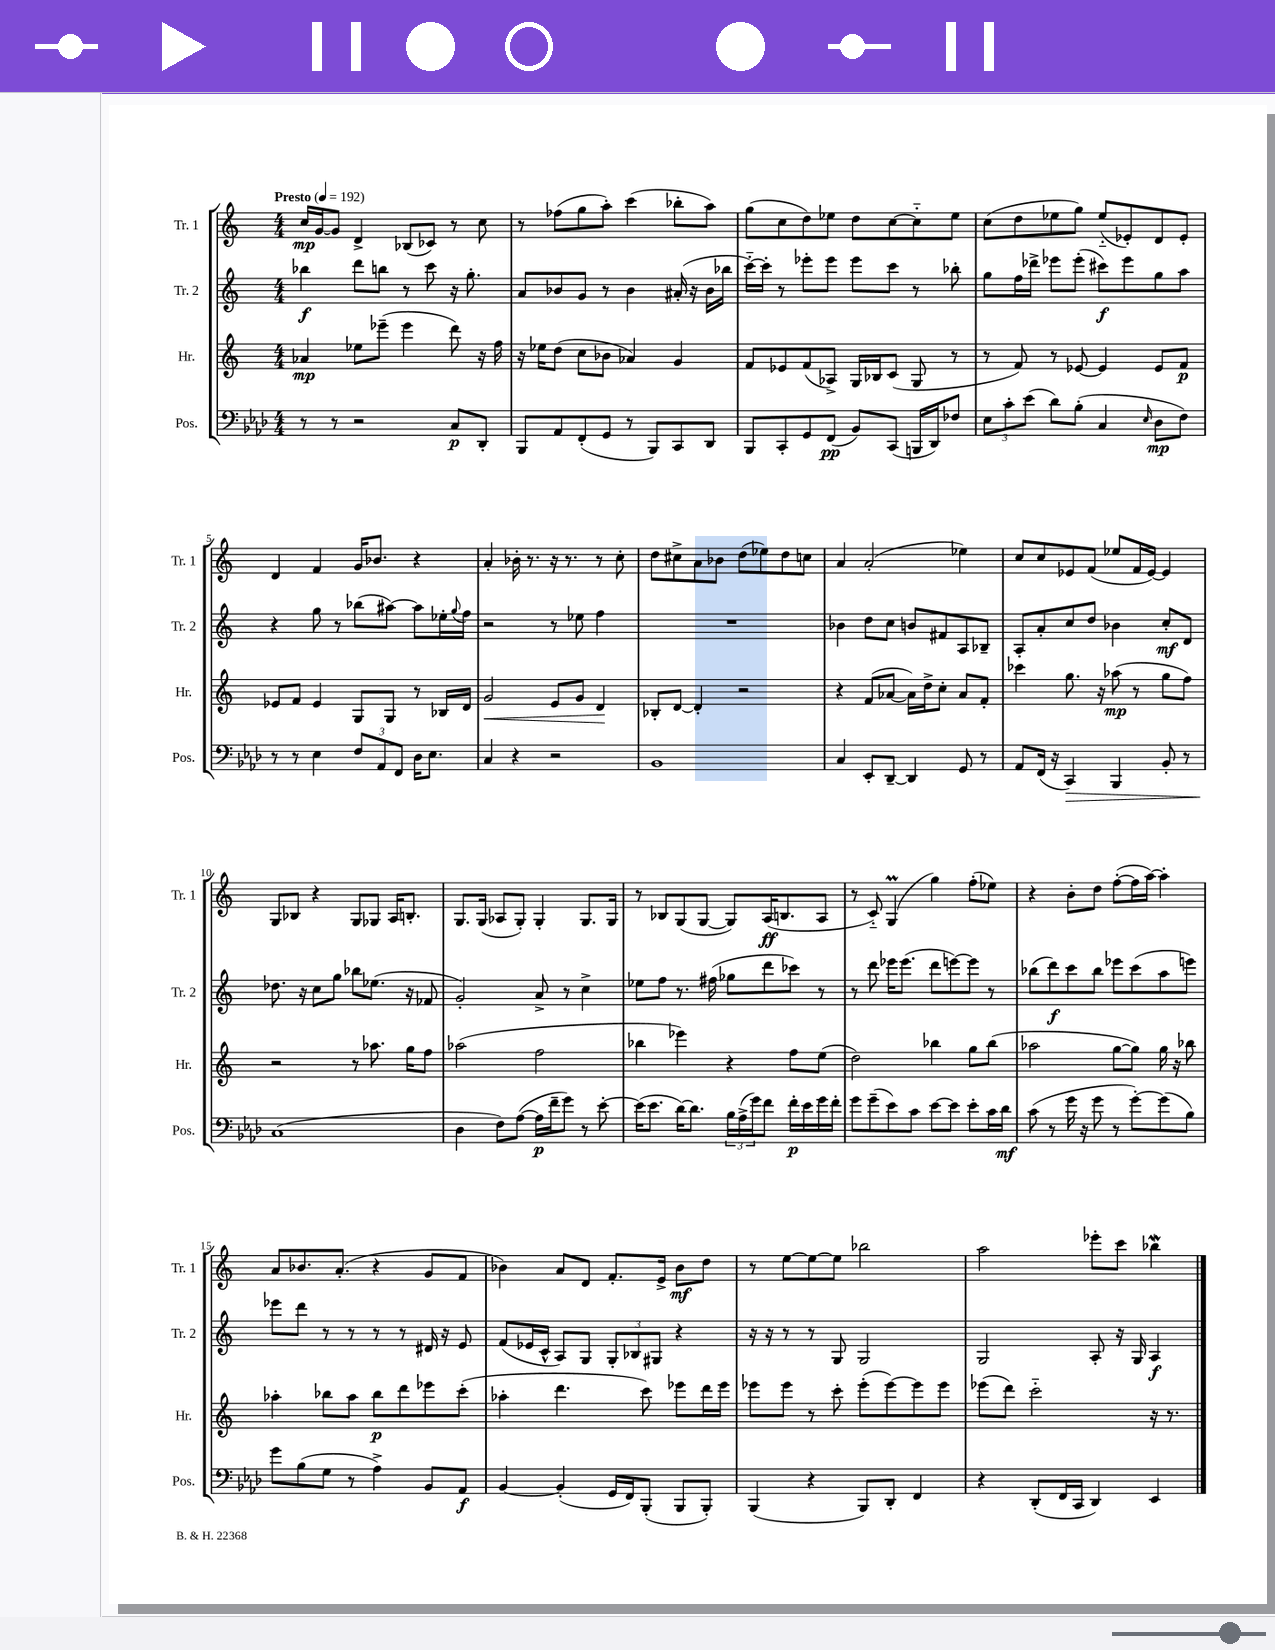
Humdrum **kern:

**kern	**kern	**kern	**kern
*staff4	*staff3	*staff2	*staff1
*clefF4	*clefG2	*clefG2	*clefG2
*k[b-e-a-d-]	*k[]	*k[]	*k[]
*M4/4	*M4/4	*M4/4	*M4/4
*MM192	*MM192	*MM192	*MM192
8r	4a-	4bb-	16cc
.	.	.	[16g
8r	.	.	8g]
2r	8ee-	8ddd	4d^
.	(8eee-~	8bb	.
.	4eee-	8r	(8B-
.	.	8ccc	8c-)
8C	8ddd)	16r	8r
.	.	8.gg'	.
8DD-'	16r	.	8cc
.	16ff	.	.
=	=	=	=
8BBB-	16r	8a	8r
.	16ee-	.	.
8AA-	(8dd	8b-	(8ff-
(8FF'	8cc	8g	8gg
8GG	8b-	8r	8aa')
8r	4a-)	4b-	(4ccc
8BBB-)	.	.	.
8CC	4g	(16a#'	8bb-'
.	.	16r	.
8DD-	.	16b-	8aa)
.	.	16bb-	.
=	=	=	=
8BBB-	8f	[16ccc'~)	(8gg
.	.	16ccc']	.
8CC'	8e-	8r	8cc
8GG	(8f	8eee-'	8dd)
(8FF	8A-^)	8eee-	8ee-
8BB-)	16G	8eee-	8dd
.	16B-	.	.
(8CC	(8c	8ccc	[8cc
16BBB	8G	8r	8cc'~]
16DD-)	.	.	.
8F-	8r	8bb-'	8ee-
=	=	=	=
12E-	8r	8gg	(8cc
12c'	.	.	.
.	8f)	16ff	8dd
(12e-	.	.	.
.	.	16ddd-^	.
8d-)	8r	8eee-	8ee-
(8B-'	[8e-	(8eee-'	8gg)
4C	4e-]	8ccc#)	(8ee-'~
.	.	8eee-	8e-')
16qqE-	.	.	.
8D-	8e-	8gg	8d
8F)	8f	8aa	8e-'
=	=	=	=
8r	8e-	4r	4d
8r	8f	.	.
4E-	4e-	8gg	4f
.	.	8r	.
12F	8G	(8bb-	16g
.	.	.	8.b-
12AA-	.	.	.
.	8G	[8aa#)	.
12FF	.	.	.
16D-	8r	8aa#]	4r
8.E-	.	.	.
.	16B-	16ee-'	.
.	.	8qqgg	.
.	16d	16ff	.
=	=	=	=
4C	2g	2r	4a'
4r	.	.	16b-'
.	.	.	8.r
2r	8e	8r	16r
.	.	.	8.r
.	8g	8ee-	.
.	4d	4ff	8r
.	.	.	8cc'
=	=	=	=
1BB-	8B-'	1r	8dd
.	[8d	.	8cc#^
.	4d']	.	8a
.	.	.	8b-
.	2r	.	(8dd
.	.	.	8ee-)
.	.	.	8dd
.	.	.	8cc
=	=	=	=
4C	4r	4b-	4a
8EE-'	(8f	8dd	(2a'
[8DD-~	[8a-	8cc	.
4DD-]	16a-])	8b	.
.	16dd^	.	.
.	8cc'	8f#	.
8GG	8a-	8A	4ee-)
8r	8f'	8B-~	.
=	=	=	=
8AA-	4ccc-	8A'	8cc
(16FF	.	8a'	8cc
16r	.	.	.
4CC)	8.gg	8cc	8e-
.	.	8dd	(8f
.	16r	.	.
4BBB-	(8aa-	4b-	8ee-
.	8r	.	16f
.	.	.	[16e-)
8BB-'	8gg	8cc'	4e-]
8r	8ff)	8d	.
=	=	=	=
(1C	2r	8.dd-	8G
.	.	.	8B-
.	.	16r	.
.	.	8cc	4r
.	.	8gg	.
.	8r	8bb-	8G
.	8.aa-	(8.ee-	8G-
.	.	.	16A
.	16gg	16r	8.B'
.	8ff	8f-	.
=	=	=	=
4D-	(2aa-	2g')	8.G
.	.	.	(16G
8F)	.	.	8A-
([8A-	.	.	8G')
16A-]	2ff	8a^	4G'
16f~	.	.	.
8g)	.	8r	.
8r	.	4cc^	8.G
[8e-'	.	.	.
.	.	.	16G
=	=	=	=
(16e-]	4bb-	8ee-	8r
8.e-	.	.	.
.	.	8ff	8B-
[16d-)	4eee-)	8.r	(8G
8.d-]	.	.	.
.	.	.	[8G
.	.	(16ff#	.
24B-	4r	8gg-	8G])
(24A-^	.	.	.
24g)	.	.	.
8f	.	8ddd	(16A
.	.	.	8.B
16f'	8ff	8ccc-)	.
16e-	.	.	.
16g	(8ee	8r	8A
16f'	.	.	.
=	=	=	=
8g	2dd)	8r	8r
(8g~	.	8ddd	8c'~)
8e-)	.	16eee-	(4G
.	.	(8.eee-	.
8c	.	.	.
[8e-	4bb-	8ddd	4gg)
8e-]	.	[8eee)	.
8e-'	8gg	8eee]	(8ff'
16c	(8bb-	8r	8ee-)
16d-	.	.	.
=	=	=	=
(8c	2aa-	(8bb-	4r
8r	.	8ddd)	.
16g	.	8ccc	8b'
16r	.	.	.
8g	.	8bb-	8dd
8r	[8gg	8eee-	([8ff'
[8g')	8gg])	(8ccc	16ff]
.	.	.	[16aa)
(8g]	16gg	8aa	4aa']
.	16r	.	.
8B-)	8bb-	8eee)	.
=	=	=	=
8g	4aa-'	8eee-	8a
(8B-	.	8ddd	8.b-
8G	8bb-	8r	.
.	.	.	(8.a'
8r	8aa-	8r	.
4A-^)	8bb-	8r	4r
.	8ddd	8r	.
8BB-	8eee-	16d#	8g
.	.	16r	.
8AA-	(8ccc'	8e	8f
=	=	=	=
[4BB-	4aa-'	(8f	4b-)
.	.	16e-	.
.	.	16c^^	.
(4BB-']	4.ddd	8A)	8a
.	.	8G	8d
16GG	.	12G'	8.f'
16FF)	.	.	.
.	.	12B-	.
(8BBB-'	8ccc)	.	.
.	.	12G#	.
.	.	.	16e^
8BBB-	8eee-	4r	8b-
8BBB-')	16ddd	.	8dd
.	16eee-	.	.
=	=	=	=
(4BBB-	8eee-	16r	8r
.	.	16r	.
.	8eee-	8r	[8ee
4r	8r	8r	8ee_
.	8ccc'	8G	8ee]
8BBB-)	(8eee-'	2G	2bb-
8DD-'	[8eee-)	.	.
4FF	8eee-]	.	.
.	8eee-	.	.
=	=	=	=
4r	(8eee-	2G	2aa
.	8ddd)	.	.
(8DD-'	2ccc'~	.	.
16FF	.	.	.
16CC	.	.	.
4DD-)	.	8A'	8eee-'
.	.	16r	8ccc
.	.	16G	.
4EE-	16r	4A	4bb-
.	8.r	.	.
==	==	==	==
*-	*-	*-	*-
